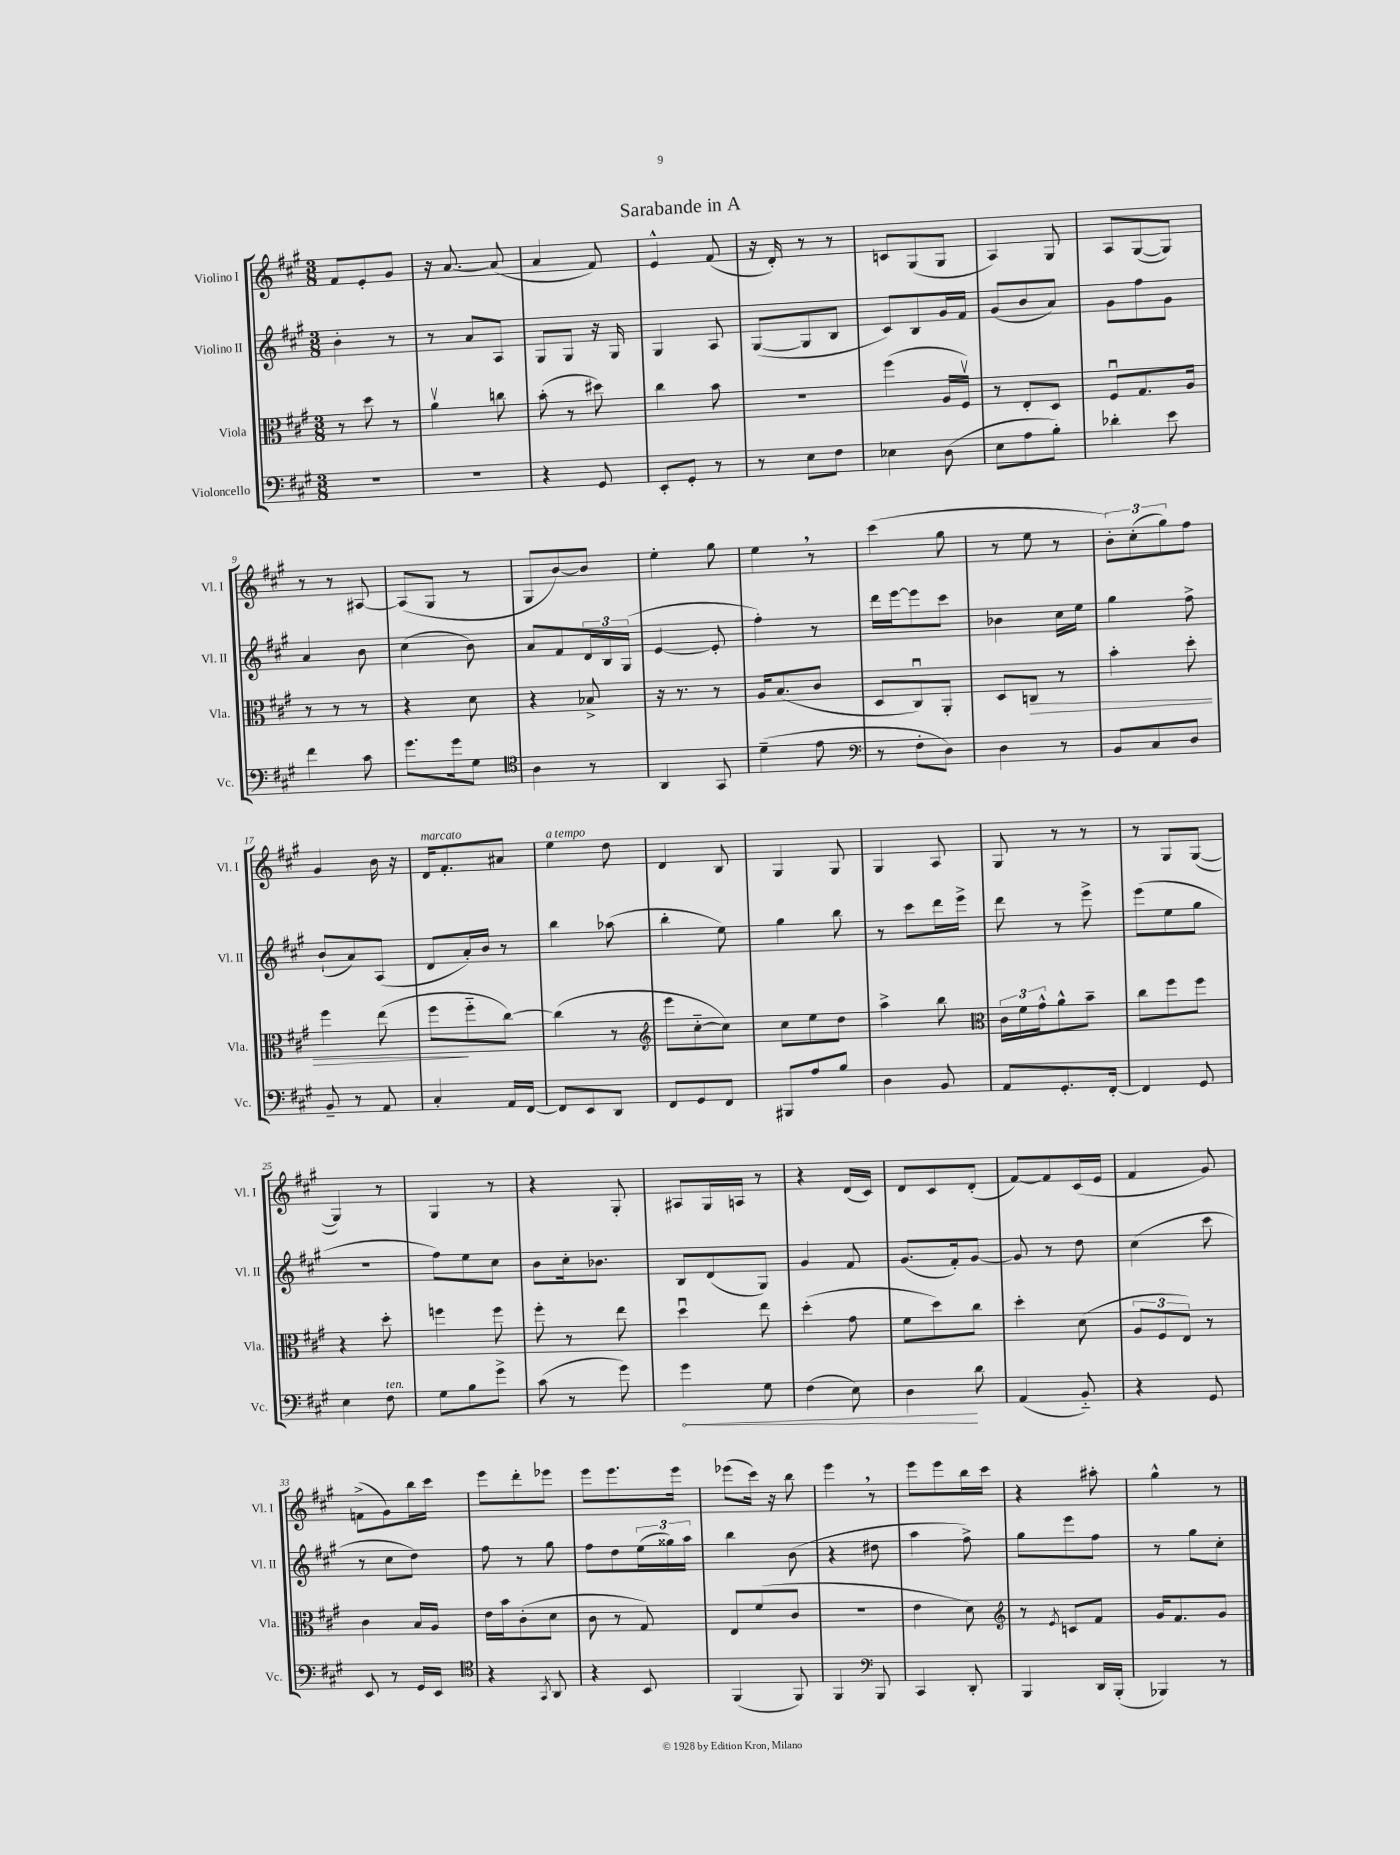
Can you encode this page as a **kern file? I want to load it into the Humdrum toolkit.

**kern	**kern	**kern	**kern
*staff4	*staff3	*staff2	*staff1
*clefF4	*clefC3	*clefG2	*clefG2
*k[f#c#g#]	*k[f#c#g#]	*k[f#c#g#]	*k[f#c#g#]
*M3/8	*M3/8	*M3/8	*M3/8
4.r	8r	4b'\	8f#/L
.	8dd\	.	8e'/
.	8r	8r	8g#/J
=	=	=	=
4.r	4av\	8r	16r
.	.	.	[8.a/
.	.	8a/L	.
.	8cc\	8A/J	(8a/]
=	=	=	=
4r	(8b'\	8G#/L	4a/
.	8r	8G#/J	.
8GG#/	8dd#\)	16r	8f#/)
.	.	16G#/	.
=	=	=	=
8EE'/L	4cc#\	4G#/	4e^^/
8GG#'/J	.	.	.
8r	8b\	8A/	(8f#/
=	=	=	=
8r	4.r	([8G#/L	16r
.	.	.	16d'/)
8E\L	.	8G#/]	8r
8F#\J	.	8B/J	8r
=	=	=	=
4E-\	(4ff#\	8c#/L)	8c/L
.	.	8B/	(8G#/
(8D\	16A/LL	16g#/L	8G#/J
.	16F#v/JJ)	16f#/JJ	.
=	=	=	=
8E\L	8r	(8g#/L	4A/)
8A\	8E'/L	8b/	.
8B'\J)	8D/J	8a/J)	8G#/
=	=	=	=
4d-'\	8F#u/L	8g#\L	8A/L
.	8.G#/	8ff#\	([8G#/
8e\	.	8g#\J	8G#/]J)
.	16A/Jk	.	.
=	=	=	=
4f#\	8r	4a/	8r
.	8r	.	8r
8c#\	8r	8b\	[8A#/
=	=	=	=
8.g#\L	4r	(4cc#\	(8A#/]L
.	.	.	8G#/J
16g#\k	.	.	.
8G#\J	8d\	8b\)	8r
=	=	=	=
*clefC4	*	*	*
4A\	4r	8a/L	8G#/L
.	.	8f#/	[8b/)
8r	8B-^/	24d/L	8b/]J
.	.	24B/	.
.	.	(24G#/JJ	.
=	=	=	=
4AA/	16r	[4e/	4ee'\
.	8.r	.	.
8GG#/	8r	8e'/]	8gg#\
=	=	=	=
(4d~\	16A/LK	4ff#'\)	4ee\
.	(8.B/	.	.
8e\	8c#/J	8r	8r
=	=	=	=
*clefF4	*	*	*
8r	8D/L	16ddd\LL	(4ccc#\
.	.	[16eee\J	.
8F#'\L	8C#u/)	8eee\]	.
8D\J)	8AA'/J	8ccc#\J	8gg#\
=	=	=	=
4D\	8D/L	4b-\	8r
.	8C/J	.	8ee\
8r	8r	16cc#\LL	8r
.	.	16ee\JJ	.
=	=	=	=
8BB/L	4b'\	4gg#\	12b'\L)
.	.	.	(12cc#'\
8C#/	.	.	.
.	.	.	12gg#\)
8D/J	8dd'\	8ff#^\	8ff#\J
=	=	=	=
8BB~/	4ff#\	(8b`/L	4g#/
8r	.	8a/)	.
8AA/	(8ee\	(8A/J	16b\
.	.	.	16r
=	=	=	=
4C#'/	8ff#\L	8d/L	16d/LK
.	.	.	8.f#'/
.	8ff#'~\	16a'/L)	.
.	.	16b/JJ	.
16AA/LL	[8cc#\J)	8r	8a#/J
[16FF#/JJ	.	.	.
=	=	=	=
8FF#/]L	(4cc#\]	4bb\	4ee\
8EE/	.	.	.
8DD/J	8r	(8aa-\	8dd\
=	=	=	=
*	*clefG2	*	*
8FF#/L	8eee\L	4bb'\	4d/
8GG#/	[8cc#'~\	.	.
8FF#/J	8cc#\]J)	8ee\)	8B/
=	=	=	=
8BBB#/L	8cc#\L	4gg#\	4G#/
8A/	8ee\	.	.
8B/J	8dd\J	8bb\	8G#/
=	=	=	=
4D\	4aa^\	8r	4G#/
.	.	8ccc#\L	.
8BB/	8bb\	16ddd\L	8A/
.	.	16eee^\JJ	.
=	=	=	=
*	*clefC3	*	*
8AA/L	24c#\LL	8ddd\	8G#/
.	24f#\	.	.
.	24g#^^\J	.	.
8.GG#'/	8a^^\	8r	8r
.	8b~\J	8eee^\	8r
[16FF#'/Jk	.	.	.
=	=	=	=
4FF#/]	8cc#\L	(8eee\L	8r
.	8ff#\	8ee\	8G#/L
8GG#/	8ff#\J	8gg#\J	([8G#/J
=	=	=	=
4E\	4r	4.r	4G#/])
8F#\	8dd'\	.	8r
=	=	=	=
8G#\L	4ff\	8ff#\L)	4G#/
8B\	.	8ee\	.
8g#^\J	8ff\	8cc#\J	8r
=	=	=	=
(8c#\	8ff#'\	8b\L	4r
8r	8r	16cc#'\k	.
.	.	8.b-\J	.
8g#\)	8ee\	.	8G#'/
=	=	=	=
4g#\	4ddu\	8B/L	8A#/L
.	.	(8d/	16G#/L
.	.	.	16A/JJ
8G#\	8ee\	8G#/J)	8r
=	=	=	=
(4F#\	(4dd'\	4g#/	4r
8E\)	8g#\	8f#/	(16d/LL
.	.	.	16c#/JJ)
=	=	=	=
4D\	8f#\L	(8.g#/L	8d/L
.	8dd\)	.	8c#/
.	.	16f#'/k)	.
8d\	8cc#\J	[8g#/J	(8d'/J
=	=	=	=
(4AA/	4dd'\	8g#/]	[8f#/L)
.	.	8r	8f#/]
8BB'~/)	(8d\	8dd\	(16c#/L
.	.	.	16e/JJ
=	=	=	=
4r	12A/L	(4cc#\	4f#/
.	12F#/	.	.
.	12E/J)	.	.
8GG#/	8r	8ccc#\	8g#/)
=	=	=	=
8EE/	4c#\	8r	(8f^\L
8r	.	8cc#\L	8g#\)
16GG#/LL	16B/LL	8dd\J)	16bb\L
16EE/JJ	16A/JJ	.	16ccc#\JJ
=	=	=	=
*clefC4	*	*	*
4r	16e\LL	8ff#\	8eee\L
.	16b\J	.	.
.	(8c#'\	8r	8ddd'\
8qGG#/	.	.	.
8AA/	8d\J	8gg#\	8eee-\J
=	=	=	=
4r	8c#\	8ff#\L	8eee\L
.	8r	8dd\	8.eee\
8BB/	8G#/)	(24ee\L	.
.	.	24gg##\)	.
.	.	.	16eee\Jk
.	.	24aa\JJ	.
=	=	=	=
(4FF#/	8E/L	4bb\	(8eee-\L
.	(8f#/	.	16ccc#\Jk)
.	.	.	16r
8FF#/)	8c#/J	(8b\	8bb\
=	=	=	=
4FF#/	4.r	4r	4eee\
*clefF4	*	*	*
8BBB/	.	8dd#\	8r
=	=	=	=
4CC#/	4e\	4aa\	8eee\L
.	.	.	8eee\
8DD'/	8d\)	8ff#^\)	16bb\L
.	.	.	16ccc#\JJ
=	=	=	=
*	*clefG2	*	*
4BBB/	8r	8gg#\L	4r
.	8qe/	.	.
.	8c/L	8eee\	.
16DD/LL	8f#/J	8ff#\J	8aa#'\
(16BBB'/JJ	.	.	.
=	=	=	=
4BBB-/)	16g#/LK	8r	4gg#^^\
.	8.f#/	.	.
.	.	8gg#\L	.
8r	8g#/J	8cc#'\J	8r
==	==	==	==
*-	*-	*-	*-
